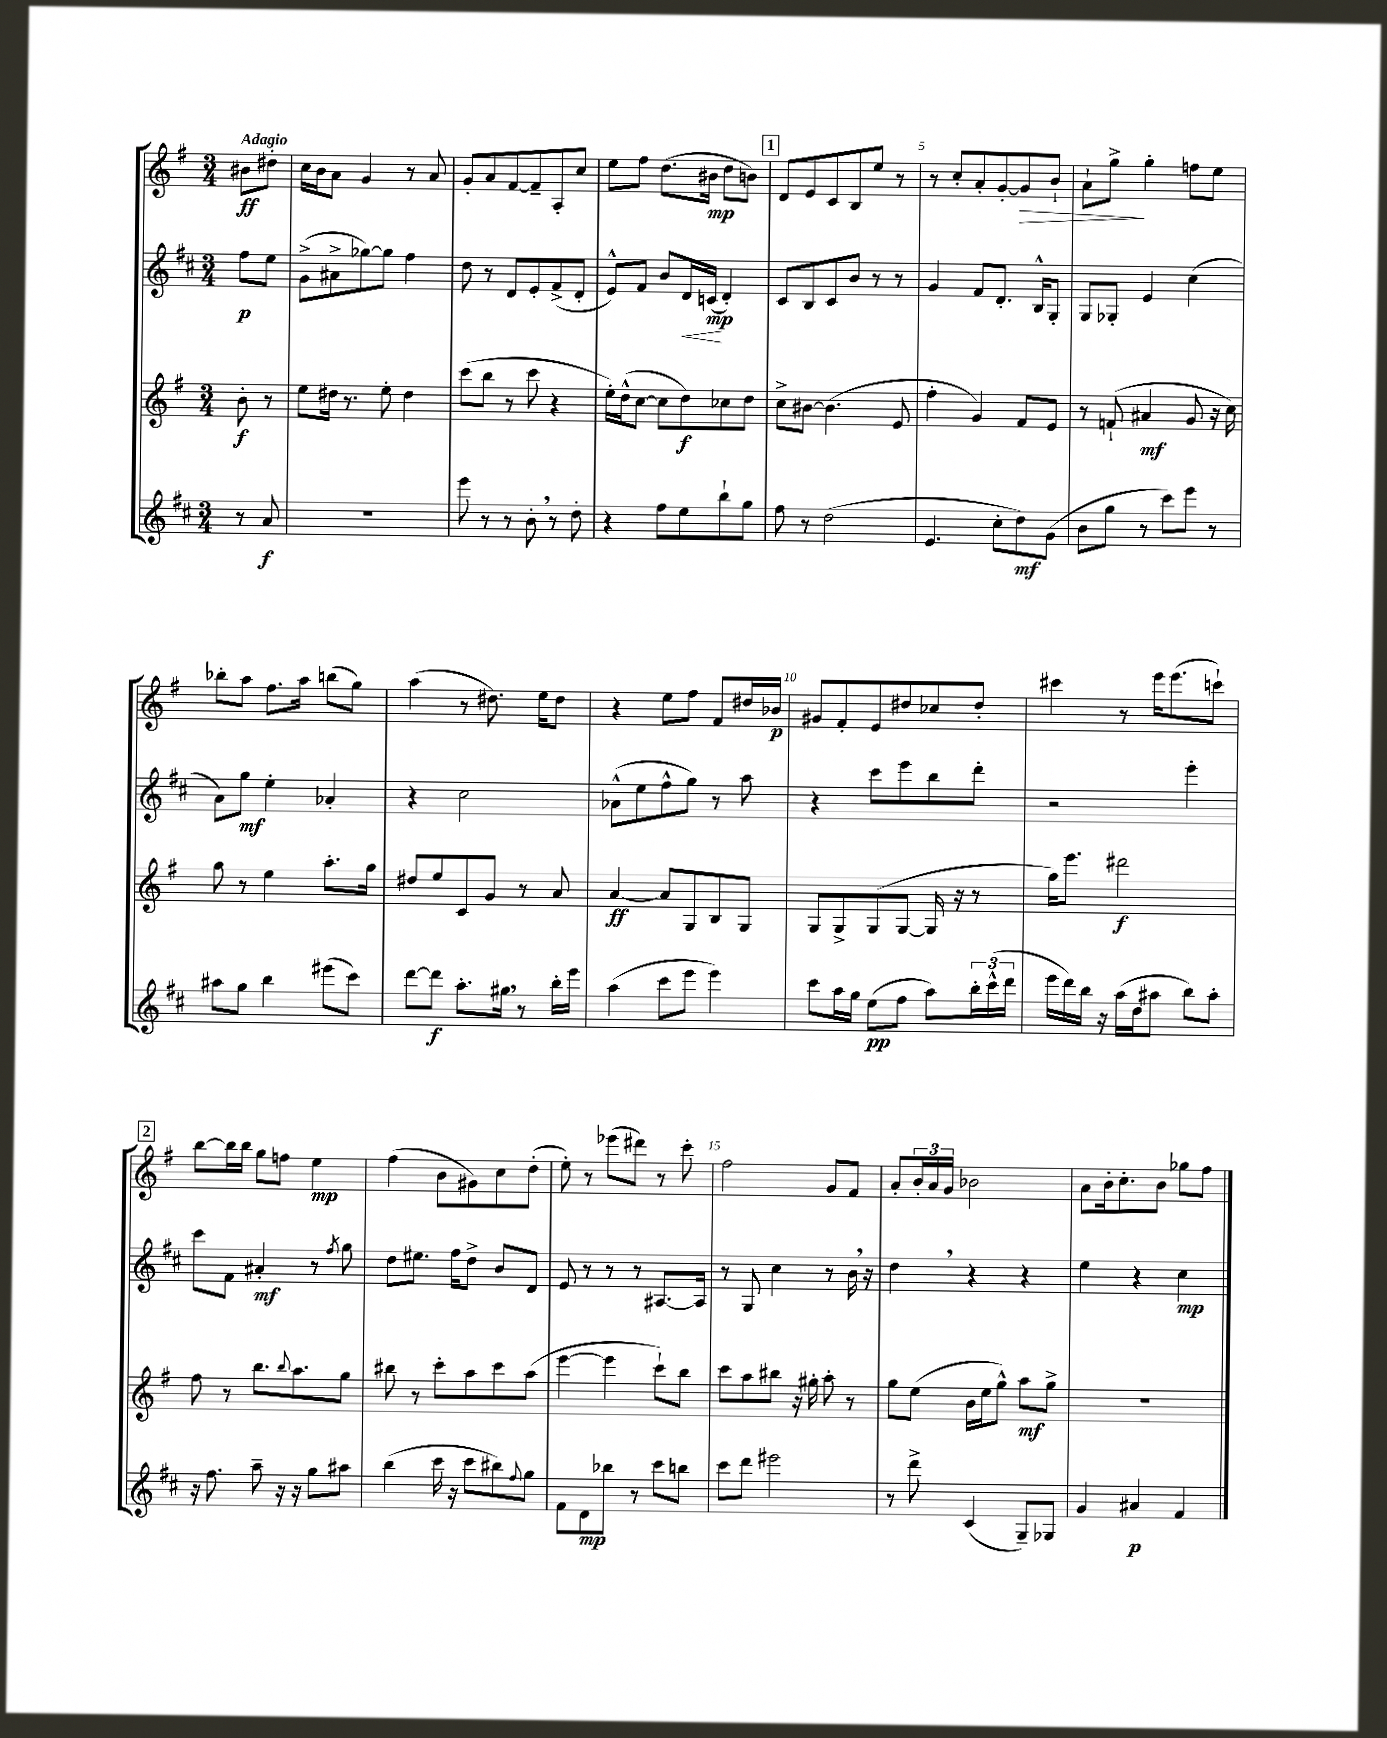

**kern	**dynam	**kern	**dynam	**kern	**dynam	**kern	**dynam
*part4	*part4	*part3	*part3	*part2	*part2	*part1	*part1
*staff4	*staff4	*staff3	*staff3	*staff2	*staff2	*staff1	*staff1
*clefG2	*	*clefG2	*	*clefG2	*	*clefG2	*
*k[f#c#]	*	*k[f#]	*	*k[f#c#]	*	*k[f#]	*
*M3/4	*	*M3/4	*	*M3/4	*	*M3/4	*
=	=	=	=	=	=	=	=
!	!	!	!	!	!	!LO:TX:a:B:t=Adagio	!
8r	.	8b'\	f	8ff#\L	p	8b#X\L	ff
8a/	f	8r	.	8ee\J	.	8dd#X'\J	.
=1	=1	=1	=1	=1	=1	=1	=1
2.r	.	8ee\L	.	(8g^\L	.	16cc\LL	.
.	.	.	.	.	.	16b\J	.
.	.	16dd#X\Jk	.	8a#X^\	.	8a\J	.
.	.	8.r	.	.	.	.	.
.	.	.	.	[8gg-X\)	.	4g/	.
.	.	8ee'\	.	8gg-\J]	.	.	.
.	.	4dd#\	.	4ff#\	.	8r	.
.	.	.	.	.	.	8a/	.
=2	=2	=2	=2	=2	=2	=2	=2
8eee\	.	(8ccc\L	.	8dd\	.	8g'/L	.
8r	.	8bb\J	.	8r	.	8a/	.
8r	.	8r	.	8d/L	.	[8f#/	.
8b',\	.	8ccc\	.	8e'/	.	8f#~/]	.
8r	.	4r	.	(8f#^/	.	8A'/	.
8dd'\	.	.	.	8d'/J	.	8cc/J	.
=3	=3	=3	=3	=3	=3	=3	=3
4r	.	16ee'\LL)	.	8e^^/L)	.	8ee\L	.
.	.	(16dd^^\J	.	.	.	.	.
.	.	[8cc\J	.	8f#/J	.	8ff#\J	.
8ff#\L	.	8cc\L]	.	8b/L	.	(8.dd\L	.
!	!	!	!	!	!LO:HP:b	!	!
8ee\	.	8dd\)	f	16d/L	<	.	.
.	.	.	.	(16cn/JJ	mp	16b#X\Jk	mp
8bb`\	.	8cc-X\	.	4d'/)	[	8dd\L	.
8gg\J	.	8dd\J	.	.	.	8bn\J)	.
!!LO:REH:place=s1:t=1
=4	=4	=4	=4	=4	=4	=4	=4
8ff#\	.	8cc^\L	.	8c#/L	.	8d/L	.
8r	.	[8b#X\J	.	8B/	.	8e/	.
(2dd\	.	(4.b#\]	.	8c#/	.	8c/	.
.	.	.	.	8b/J	.	8B/	.
.	.	.	.	8r	.	8ee/J	.
.	.	8e/	.	8r	.	8r	.
=5	=5	=5	=5	=5	=5	=5	=5
4.e/	.	4ff#'\	.	4g/	.	8r	.
.	.	.	.	.	.	8cc'/L	.
.	.	4g/)	.	8f#/L	.	8a'/	.
8cc#'\L	.	.	.	8.d'/J	.	[8g'/	.
!	!	!	!	!	!	!	!LO:HP:b
8dd\)	mf	8f#/L	.	.	.	8g/]	>
.	.	.	.	16B^^/KL	.	.	.
(8g\J	.	8e/J	.	8G'/J	.	8b`/J	.
=6	=6	=6	=6	=6	=6	=6	=6
8b\L	.	8r	.	8G/L	.	8a`\L	.
8gg\J	.	(8fn`/	.	8G-X'/J	.	8gg^\J	.
8r	.	4a#X/	mf	4e/	.	4gg'\	]
8ccc#\L)	.	.	.	.	.	.	.
8eee\J	.	8g/	.	(4cc#\	.	8ffn\L	.
8r	.	16r	.	.	.	8ee\J	.
.	.	16cc\)	.	.	.	.	.
!!LO:LB:g=z
=7	=7	=7	=7	=7	=7	=7	=7
8aa#X\L	.	8gg\	.	8a\L)	.	8bb-X'\L	.
8gg\J	.	8r	.	8gg\J	mf	8aa\J	.
4bb\	.	4ee\	.	4ee'\	.	8.ff#\L	.
.	.	.	.	.	.	16aa\Jk	.
(8eee#X\L	.	8.aa'\L	.	4a-X'/	.	(8bbn\L	.
8ccc#\J)	.	.	.	.	.	8gg\J)	.
.	.	16gg\Jk	.	.	.	.	.
=8	=8	=8	=8	=8	=8	=8	=8
[8ddd\L	.	8dd#X/L	.	4r	.	(4aa\	.
8ddd\J]	f	8ee/	.	.	.	.	.
8.aa'\L	.	8c/	.	2cc#\	.	8r	.
.	.	8g/J	.	.	.	8.dd#X\)	.
16gg#X,\Jk	.	.	.	.	.	.	.
8r	.	8r	.	.	.	.	.
.	.	.	.	.	.	16ee\KL	.
16bb'\LL	.	8a/	.	.	.	8dd#\J	.
16eee\JJ	.	.	.	.	.	.	.
=9	=9	=9	=9	=9	=9	=9	=9
(4aa\	.	[4a/	ff	(8a-X^^\L	.	4r	.
.	.	.	.	8ee\	.	.	.
8ccc#\L	.	8a/L]	.	8ff#^^\	.	8ee\L	.
8eee\J	.	8G/	.	8gg\J)	.	8ff#\J	.
4eee\)	.	8B/	.	8r	.	8f#/L	.
.	.	8G/J	.	8aa\	.	16dd#X/L	.
.	.	.	.	.	.	16b-X/JJ	p
=10	=10	=10	=10	=10	=10	=10	=10
8ccc#\L	.	8G/L	.	4r	.	8g#X/L	.
16aa\L	.	8G^/	.	.	.	8f#'/	.
16gg\JJ	.	.	.	.	.	.	.
(8ee\L	pp	(8G/	.	8ccc#\L	.	8e/	.
8ff#\J	.	[8G/J	.	8eee\	.	8dd#X/	.
8aa\L)	.	16G/]	.	8bb\	.	8cc-X/	.
.	.	16r	.	.	.	.	.
24bb'\L	.	8r	.	8ddd'\J	.	8dd#'/J	.
(24ccc#^^\	.	.	.	.	.	.	.
24ddd\JJ	.	.	.	.	.	.	.
=11	=11	=11	=11	=11	=11	=11	=11
16eee\LL	.	16gg\KL)	.	2r	.	4ccc#X\	.
16ddd\)	.	8.eee\J	.	.	.	.	.
16bb\JJ	.	.	.	.	.	.	.
16r	.	.	.	.	.	.	.
(16aa\LL	.	2ddd#X\	f	.	.	8r	.
16dd\J	.	.	.	.	.	.	.
8aa#X\J	.	.	.	.	.	16eee\KL	.
.	.	.	.	.	.	(8.eee\	.
8bb\L)	.	.	.	4eee'\	.	.	.
8aa#'\J	.	.	.	.	.	8cccn`\J)	.
!!LO:LB:g=z
!!LO:REH:place=s1:t=2
=12	=12	=12	=12	=12	=12	=12	=12
16r	.	8ff#\	.	8ccc#\L	.	[8bb\L	.
8.ff#\	.	.	.	.	.	.	.
.	.	8r	.	8f#\J	.	16bb\L]	.
.	.	.	.	.	.	16bb\JJ	.
8aa~\	.	8.bb\L	.	4a#X'/	mf	8gg\L	.
16r	.	.	.	.	.	8ffn\J	.
.	.	8qqbb/	.	.	.	.	.
16r	.	8.aa\	.	.	.	.	.
8gg\L	.	.	.	8r	.	4ee\	mp
.	.	.	.	8qff#/	.	.	.
8aa#X\J	.	8gg\J	.	8gg\	.	.	.
=13	=13	=13	=13	=13	=13	=13	=13
(4bb\	.	8bb#X\	.	8dd\L	.	(4ff#\	.
.	.	8r	.	8.ee#X\J	.	.	.
16ccc#\	.	8ccc'\L	.	.	.	8b\L	.
16r	.	.	.	16ff#\KL	.	.	.
8ccc#\L	.	8aa\	.	8dd^\J	.	8g#X\)	.
8bb#X\)	.	8ccc\	.	8b/L	.	8cc\	.
8qqff#/	.	.	.	.	.	.	.
8gg\J	.	(8aa\J	.	8d/J	.	(8dd'\J	.
=14	=14	=14	=14	=14	=14	=14	=14
8f#\L	.	[4eee\	.	8e/	.	8ee'\)	.
8d\	mp	.	.	8r	.	8r	.
8bb-X\J	.	4eee\]	.	8r	.	(8eee-X\L	.
8r	.	.	.	8r	.	8ddd#X\J)	.
8ccc#\L	.	8ccc`\L)	.	[8.A#X/L	.	8r	.
8bbn\J	.	8bb\J	.	.	.	8ccc'\	.
.	.	.	.	16A#/Jk]	.	.	.
=15	=15	=15	=15	=15	=15	=15	=15
8ccc#\L	.	8ccc\L	.	8r	.	2ff#\	.
8ddd\J	.	8aa\	.	8G/	.	.	.
2eee#X\	.	8bb#X\J	.	4cc#\	.	.	.
.	.	16r	.	.	.	.	.
.	.	16gg#X'\	.	.	.	.	.
.	.	8aa'\	.	8r	.	8g/L	.
.	.	8r	.	16b,\	.	8f#/J	.
.	.	.	.	16r	.	.	.
=16	=16	=16	=16	=16	=16	=16	=16
8r	.	8gg\L	.	4dd,\	.	8a'/L	.
8ddd^\	.	(8ee\J	.	.	.	24b'/L	.
.	.	.	.	.	.	24a/	.
.	.	.	.	.	.	24g/JJ	.
(4c#/	.	16b\LL	.	4r	.	2b-X\	.
.	.	16ee\J	.	.	.	.	.
.	.	8gg^^\J)	.	.	.	.	.
8G~/L)	.	8aa\L	mf	4r	.	.	.
8G-X/J	.	8gg^\J	.	.	.	.	.
=17	=17	=17	=17	=17	=17	=17	=17
4g/	.	2.r	.	4ee\	.	8a\L	.
.	.	.	.	.	.	16b'\k	.
.	.	.	.	.	.	8.cc'\	.
4a#X/	p	.	.	4r	.	.	.
.	.	.	.	.	.	8b\J	.
4f#/	.	.	.	4cc#\	mp	8gg-X\L	.
.	.	.	.	.	.	8ff#\J	.
==	==	==	==	==	==	==	==
*-	*-	*-	*-	*-	*-	*-	*-
